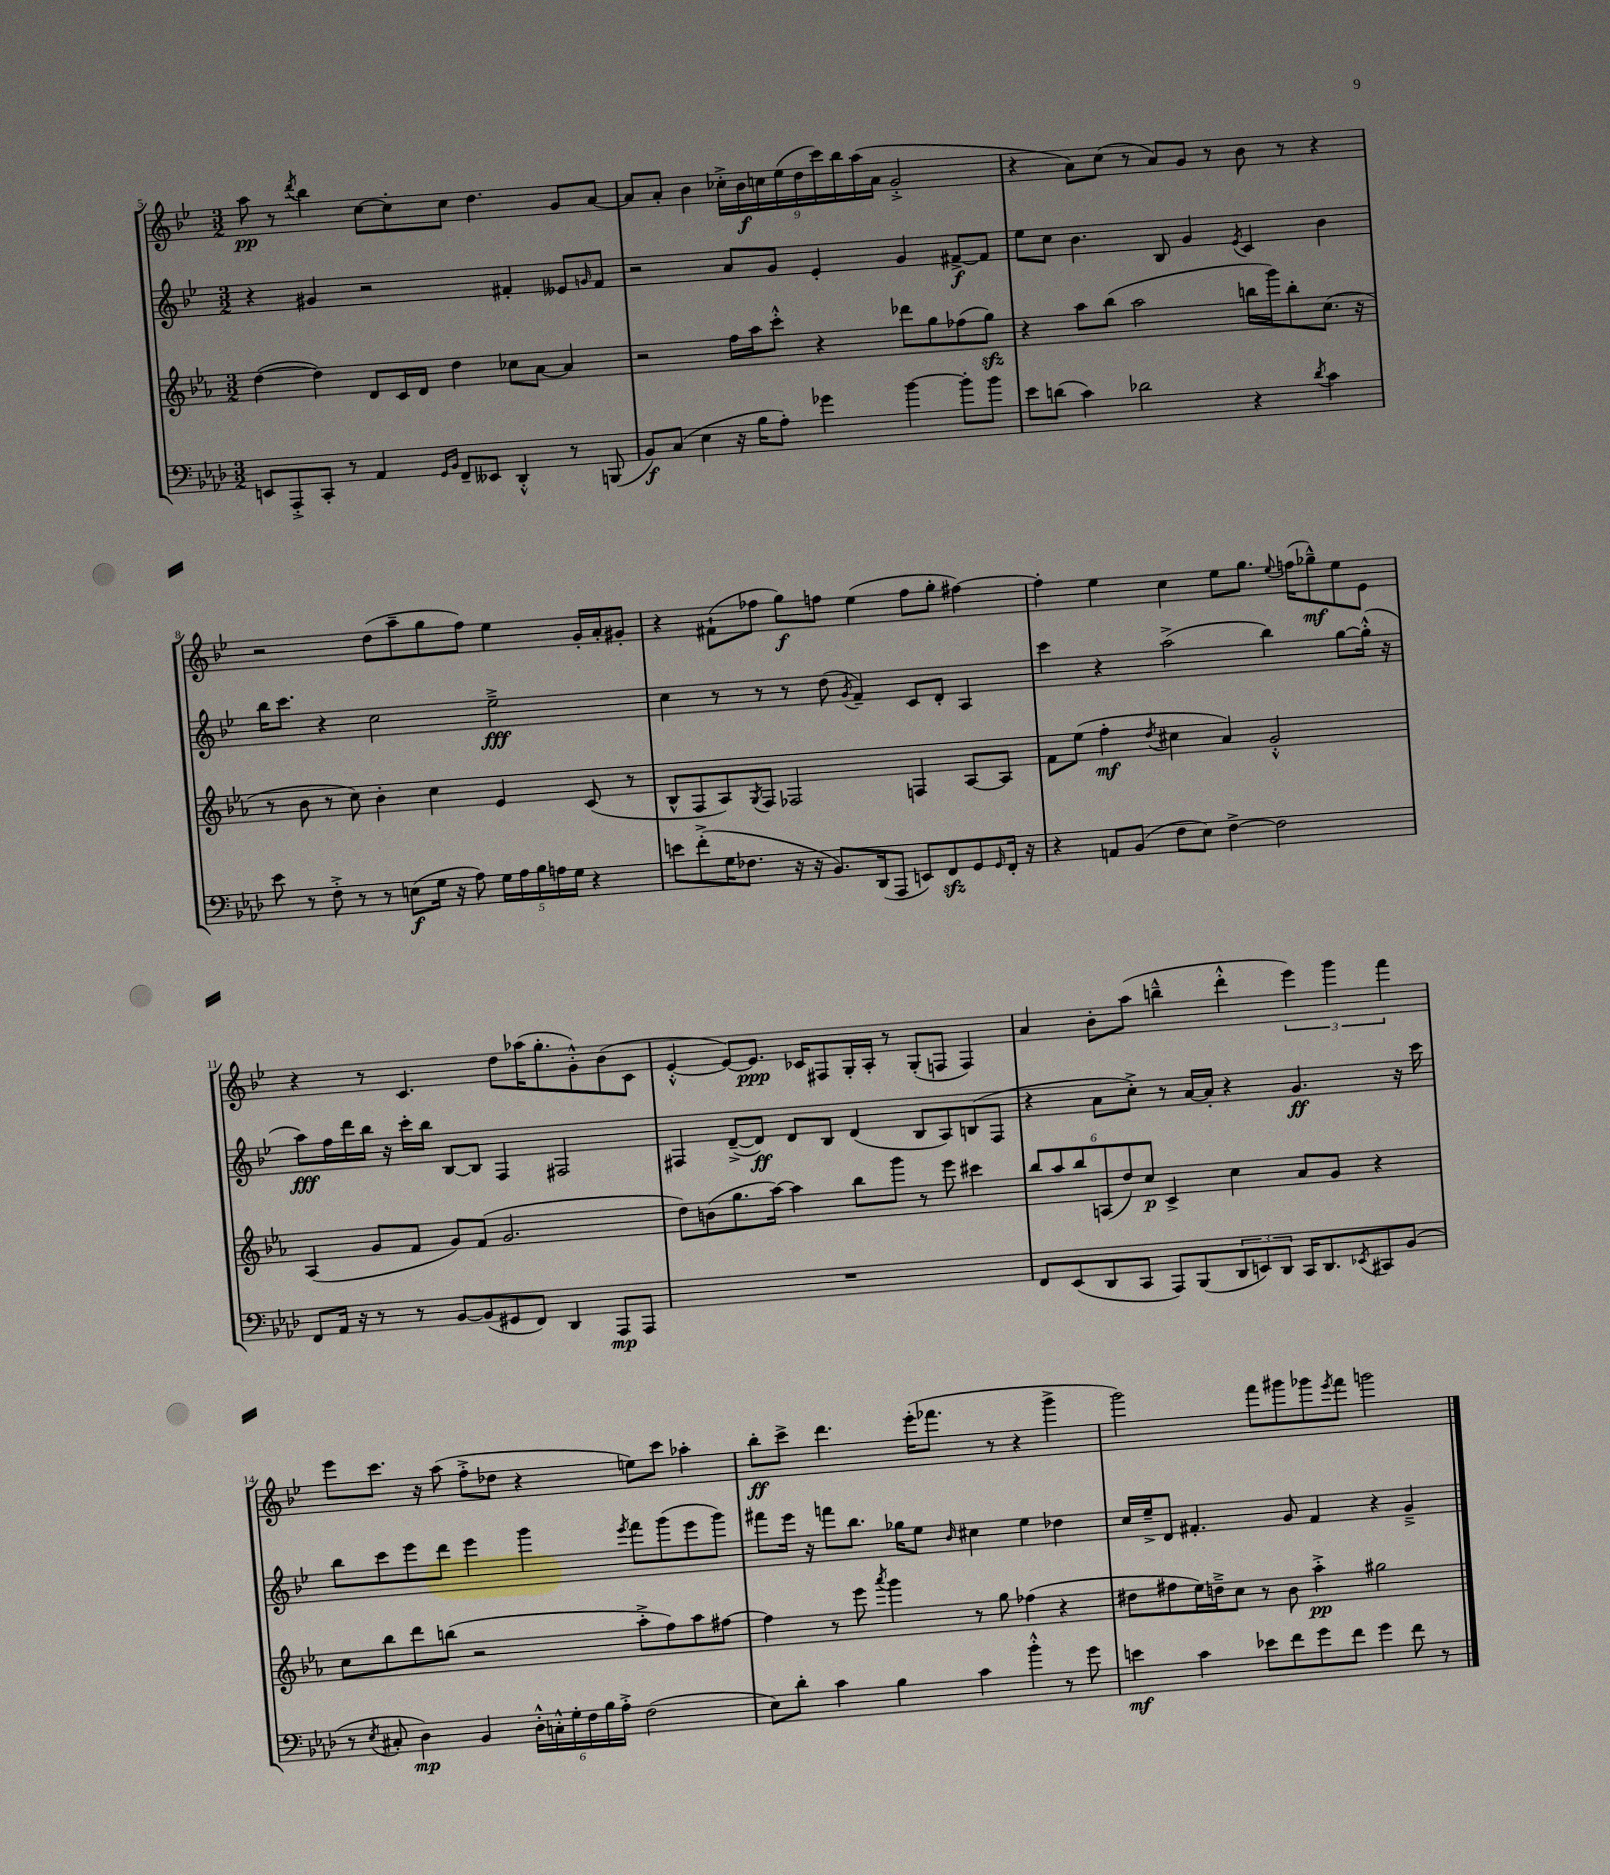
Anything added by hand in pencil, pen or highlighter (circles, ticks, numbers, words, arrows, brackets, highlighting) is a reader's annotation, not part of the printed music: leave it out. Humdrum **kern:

**kern	**kern	**kern	**kern
*staff4	*staff3	*staff2	*staff1
*clefF4	*clefG2	*clefG2	*clefG2
*k[b-e-a-d-]	*k[b-e-a-]	*k[b-e-]	*k[b-e-]
*M3/2	*M3/2	*M3/2	*M3/2
8EE	([4dd	4r	8aa
8AAA-'^	.	.	8r
.	.	.	8qddd
8CC'	4dd])	4g#	4bb-
8r	.	.	.
4AA-	8d	2r	[8cc
.	16c	.	8cc']
.	16d	.	.
16qqGG	.	.	.
16qqBB-	.	.	.
8FF~	4dd	.	8cc
8EE--	.	.	4.dd
4DD-'^^	8cc-	4f#'	.
.	[8a-	.	.
8r	4a-]	8e--	8g
.	.	16qqg	.
(8BBB	.	8f#	[8a
=	=	=	=
8BB-)	2r	2r	8a]
(8C	.	.	8a'
4E-	.	.	4b-
16r	16ff	8a	18cc-'^
.	.	.	18b-
16B-	16aa-	.	.
.	.	.	18cc
8A-')	8ccc'^^	8g	.
.	.	.	(18ee-
.	.	.	18dd
4g-	4r	4e-'	.
.	.	.	18ccc)
.	.	.	18bb-
.	.	.	(18aa
.	.	.	18a
[4b-	8ddd-	4g	2g'^
.	8gg	.	.
8b-']	(8ff-	[8f#^	.
8b-	8gg)	8f#]	.
=	=	=	=
8e-	4r	8ee-	4r
(8d	.	8cc	.
4c)	8aa-	4.b-	8a)
.	(8bb-	.	(8cc
2d-	2aa-	.	8r
.	.	8B-	8a)
.	.	4g	8g
.	.	.	8r
.	.	8qe-	.
4r	16bb	4c	8b-
.	16ggg)	.	.
.	8bb'	.	8r
8qd-	.	.	.
4c	(8.cc	4b-	4r
.	16r	.	.
=	=	=	=
8e-	8r	16bb-	2r
.	.	8.ccc	.
8r	8b-	.	.
8F'^	8r	4r	.
8r	8cc)	.	.
8r	4b-'	2cc	(8dd
(8E	.	.	8aa~
16G	4cc	.	8gg
16r	.	.	.
8A-)	.	.	8ff)
20G	4e-	2ee-~^	4ee-
20A-	.	.	.
20B-	.	.	.
20A	.	.	.
20G	.	.	.
4r	(8c	.	16g'
.	.	.	16a'
.	8r	.	8g#'
=	=	=	=
8e	8B-^^	4cc	4r
(8f'^	8F	.	.
16G	8A-)	8r	(8f#`
8.F-	.	.	.
.	8qG	.	.
.	8F	8r	8ff-
16r	2F-	8r	8gg)
16r	.	.	.
8.BB-)	.	(8dd	8ff
.	.	8qg	.
.	.	4f~)	(4ee-
(16DD-	.	.	.
8AAA-	.	.	.
8EE)	4F	8c	8ff
8FF	.	8d'	8gg'
8GG	[8A-	4A	[4ff#)
16qqGG	.	.	.
16FF'	8A-]	.	.
16r	.	.	.
=	=	=	=
4r	8f	4ccc	4ff#']
.	(8ee-	.	.
8AA	4ff'	4r	4ee-
(8BB-	.	.	.
.	8qdd	.	.
8F	4cc#	(2aa^	4cc
8E-)	.	.	.
[4F^	4a-)	.	8ee-
.	.	.	8.gg
2F]	2g'^^	4bb-)	.
.	.	.	8qqee-
.	.	.	(16ff
.	.	.	8gg-~^^)
.	.	[8gg	8ee-
.	.	(16gg'^^]	8e-
.	.	16r	.
=	=	=	=
8FF	(4A-	8aa)	4r
16AA-	.	16ff	.
16r	.	16ddd	.
8r	8g	16bb-	8r
.	.	16r	.
8r	8f	16ccc'	4.c
.	.	16bb-	.
[8BB-	8g)	[8B-	.
(8BB-]	(8f	8B-]	.
8GG#	2.g	4F	8dd
8FF)	.	.	(16aa-
.	.	.	8.gg'
4DD-	.	2F#	.
.	.	.	8g'^^)
8AAA-	.	.	(8b-
8AAA-	.	.	8c
=	=	=	=
1.r	8dd)	4F#	[4e-'^^
.	(8b	.	.
.	8.gg	([8d~^	8e-_)
.	.	8d])	8.e-]
.	[16aa-)	.	.
.	4aa-]	8d	.
.	.	.	16c-
.	.	8B-	8F#
.	8bb-	(4d	16G'
.	.	.	16A'
.	8ggg	.	8r
.	8r	8B-	(8G'
.	8eee-	8A)	8F
.	4ccc#	(8B	4F)
.	.	8F#	.
=	=	=	=
8FF	12bb-	4r	4a
.	12aa-	.	.
(8EE-	.	.	.
.	12bb-	.	.
8DD-	(12A	8a	8b-'
.	12dd)	.	.
8CC	.	8cc'^)	(8aa
.	12cc	.	.
8AAA-)	4c^	8r	4bb~^^
(8BBB-	.	[16a	.
.	.	16a']	.
12DD-	4cc	4r	4ddd'^^
12EE)	.	.	.
12DD-	.	.	.
16CC	8a-	4.g	6eee-)
8.DD-	.	.	.
.	8g	.	.
.	.	.	6ggg
8qEE-	.	.	.
8CC#	4r	.	.
.	.	.	6fff
(8BB-	.	16r	.
.	.	16ccc	.
=	=	=	=
8r	8cc	8bb-	8eee-
8qE-	.	.	.
8C#'	8bb-	8ccc	8.ccc
4D-)	8ddd	8eee-	.
.	.	.	16r
.	(8bb	8ddd	(8aa
4BB-	2r	4eee-	8ff'^
.	.	.	8dd-
24D-'^^	.	4ggg	4r
24C'^^	.	.	.
24G'	.	.	.
24F	.	.	.
24B-	.	.	.
24A-'^	.	.	.
.	.	8qeee-	.
(2F	8aa-'^	8fff	8ee)
.	8ff)	(8ggg	8ccc
.	8aa-	8eee-	4aa-'
.	[8ff#	8ggg)	.
=	=	=	=
8E-)	4ff#]	8fff#	8bb-'
8d-'	.	16eee-	8ccc^
.	.	16r	.
4c	8r	8fff	4.ddd
.	8eee-	8.bb-	.
.	8qaaa-	.	.
4B-	4ggg	.	.
.	.	16gg-	.
.	.	8ee-	(16eee-'
.	.	.	8.fff-
.	.	16qqb-	.
4c	8r	4cc#	.
.	8gg	.	8r
4b-'^^	(4ff-	4ee-	4r
8r	4r	4dd-	4ggg^
8g	.	.	.
=	=	=	=
4e	8dd#	16cc	2ggg)
.	.	16ee-~^	.
.	8ff#	8d	.
4c	16ee-)	4.f#'	.
.	16dd~^	.	.
.	8cc	.	.
8e-	8r	.	8fff
8f	8b-	8g	8ggg#
8g	4aa-'^	4f#	8ggg-
.	.	.	8qeee-
8f	.	.	8fff
4g	2gg#	4r	2ggg
8f	.	4g~^	.
8r	.	.	.
==	==	==	==
*-	*-	*-	*-
